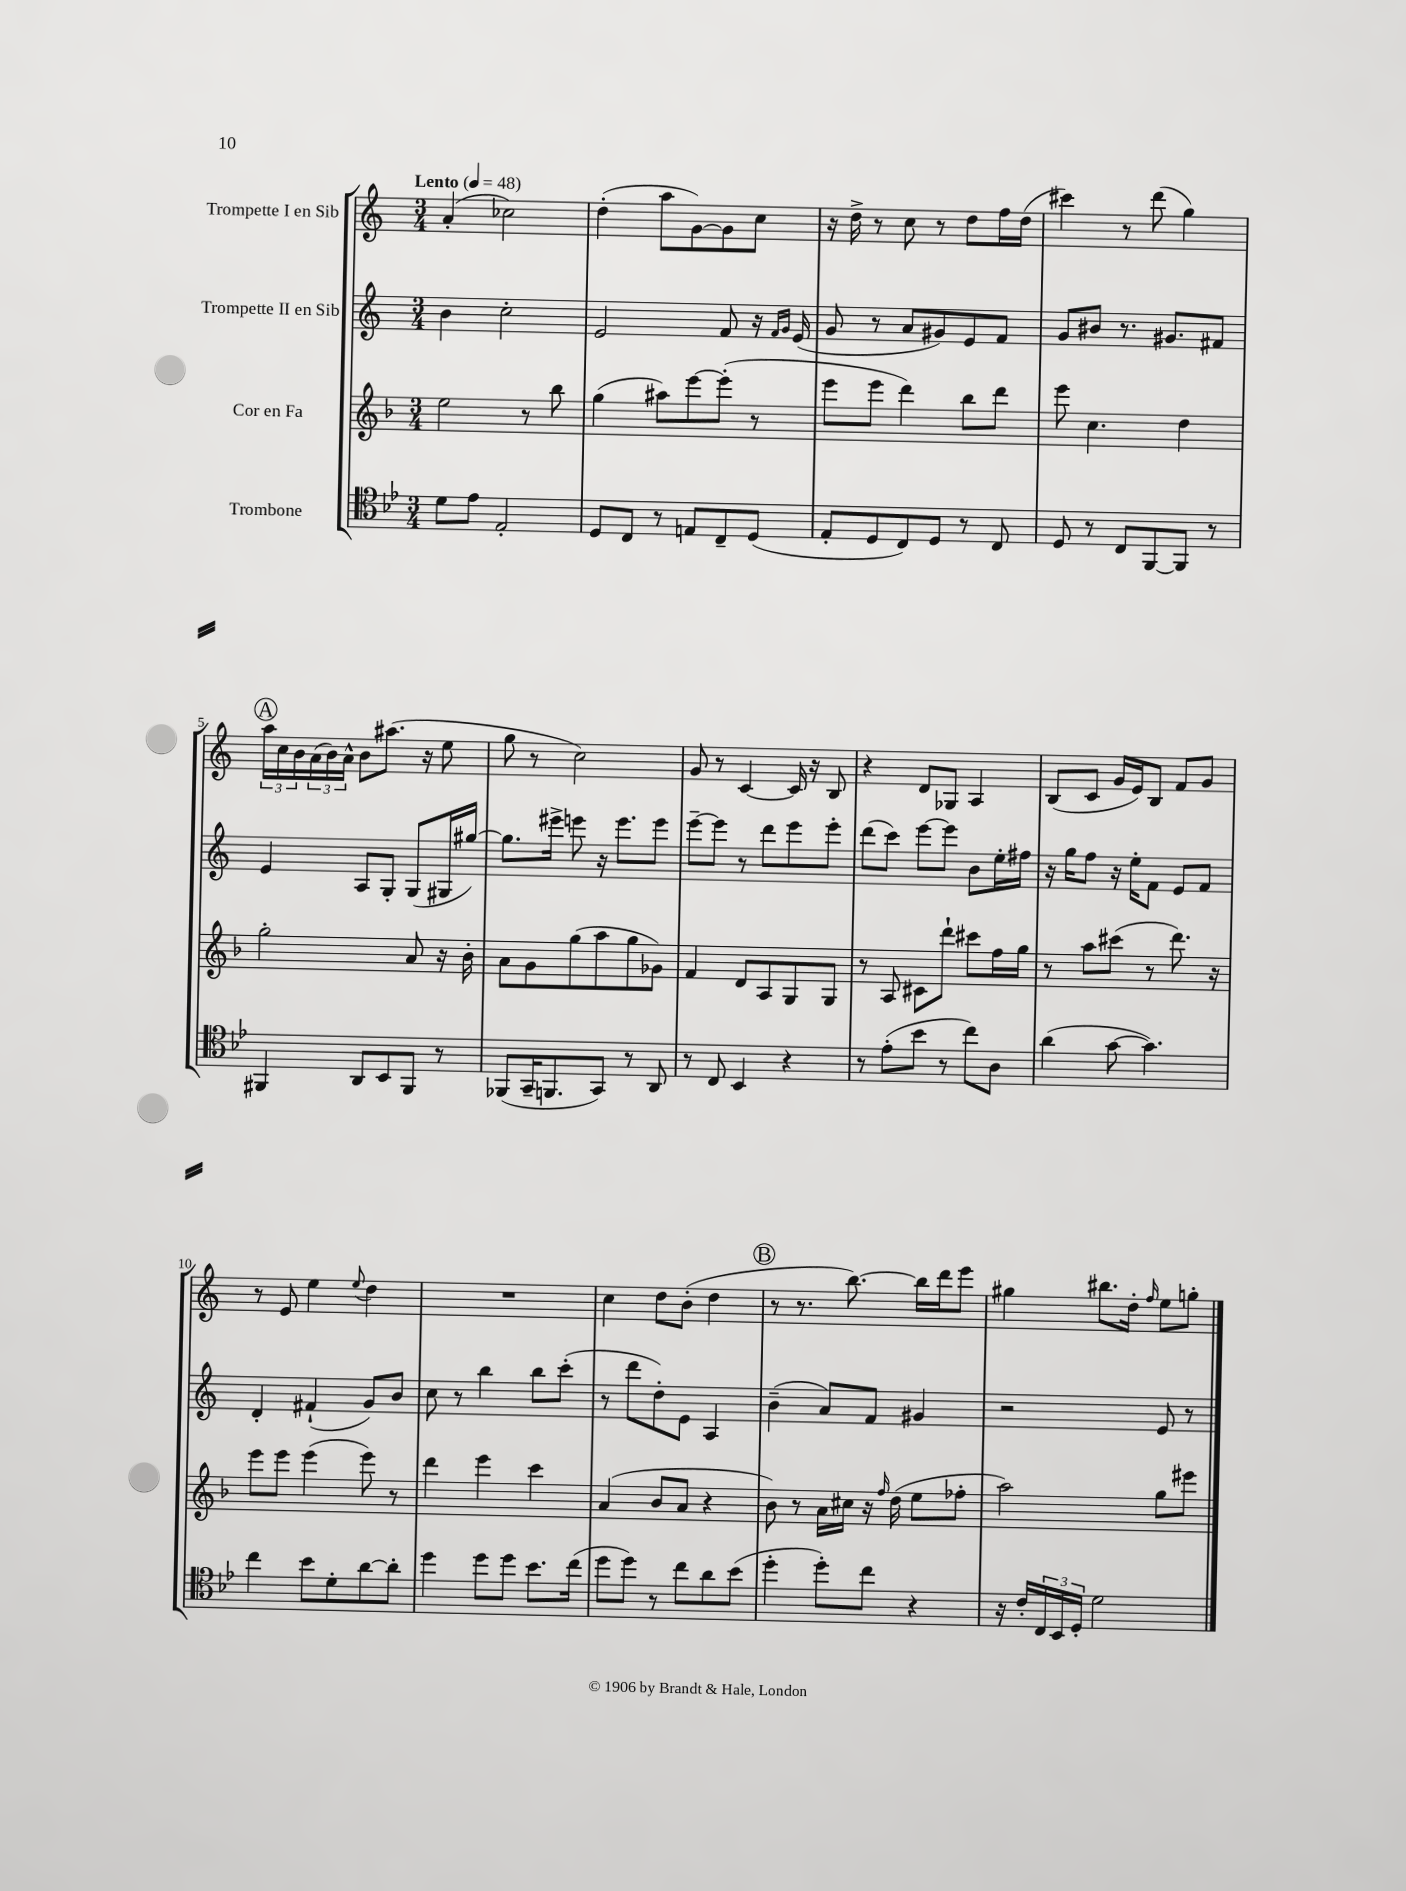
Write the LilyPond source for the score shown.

<<
\new StaffGroup <<
\new Staff = "s0" \with { instrumentName = "Trompette I en Sib" } {
    \clef treble \key c \major \numericTimeSignature \time 3/4 \tempo "Lento" 4 = 48
    a'4-.( ces''2) |
    d''4-.( a''8 g'8~) g'8 c''8 |
    r16 d''16-> r8 c''8 r8 d''8 f''16 d''16( |
    cis'''4) r8 d'''8( g''4) |
    \mark \markup { \circle "A" } \tuplet 3/2 { a''16 c''16 b'16 } \tuplet 3/2 { a'16( b'16) a'16-^ } b'8 ais''8.( r16 e''8 |
    g''8 r8 c''2) |
    g'8 r8 c'4~ c'16 r16 b8 |
    r4 d'8 ges8 a4 |
    b8( c'8 g'16 e'16) b8 f'8 g'8 |
    r8 e'8 e''4 \appoggiatura { e''8 } d''4 |
    R2. |
    c''4 d''8 b'8-.( d''4 |
    \mark \markup { \circle "B" } r8 r8. b''8.~) b''16 d'''16 e'''8 |
    gis''4 bis''8. d''16-. \grace { f''16 } e''8 g''8-. \bar "|." |
}
\new Staff = "s1" \with { instrumentName = "Trompette II en Sib" } {
    \clef treble \key c \major \numericTimeSignature \time 3/4
    b'4 c''2-. |
    e'2 f'8 r16 \grace { f'16 g'16 } e'16( |
    g'8 r8 a'8 gis'8) e'8 f'8 |
    g'8 bis'8 r8. gis'8. fis'8 |
    \mark \markup { \circle "A" } e'4 a8 g8-. g8( gis16 gis''16~) |
    gis''8. eis'''16-> e'''8 r16 e'''8. e'''8 |
    e'''8~-- e'''8 r8 d'''8 e'''8 e'''8-. |
    d'''8( c'''8) e'''8~ e'''8 b'8 e''16-. fis''16 |
    r16 g''16 f''8 r16 e''16-. f'8 e'8 f'8 |
    d'4-. fis'4-!( g'8) b'8 |
    c''8 r8 b''4 b''8 c'''8-.( |
    r8 d'''8 d''8-.) e'8 a4 |
    \mark \markup { \circle "B" } b'4--( a'8) f'8 gis'4 |
    r2 e'8 r8 \bar "|." |
}
\new Staff = "s2" \with { instrumentName = "Cor en Fa" } {
    \clef treble \key f \major \numericTimeSignature \time 3/4
    e''2 r8 bes''8 |
    g''4( ais''8) e'''8~ e'''8-.( r8 |
    e'''8 e'''8 d'''4) bes''8 d'''8 |
    e'''8 c''4. d''4 |
    \mark \markup { \circle "A" } g''2-. a'8 r16 bes'16-. |
    a'8 g'8 g''8( a''8 g''8 ges'8) |
    f'4 d'8 a8 g8 g8 |
    r8 a8 cis'8 d'''8-! cis'''8 f''16 g''16 |
    r8 a''8 cis'''8( r8 d'''8.) r16 |
    e'''8 e'''8 e'''4( e'''8) r8 |
    d'''4 e'''4 c'''4 |
    a'4( bes'8 a'8 r4 |
    \mark \markup { \circle "B" } bes'8) r8 a'16 cis''16 r16 \grace { f''16 } d''16( e''8 fes''8-. |
    a''2) g''8 eis'''8 \bar "|." |
}
\new Staff = "s3" \with { instrumentName = "Trombone" } {
    \clef tenor \key bes \major \numericTimeSignature \time 3/4
    d'8 ees'8 ees2-. |
    d8 c8 r8 e8 c8-- d8( |
    ees8-. d8 c8) d8 r8 c8 |
    d8 r8 c8 f,8~ f,8 r8 |
    \mark \markup { \circle "A" } fis,4 a,8 bes,8 fis,8 r8 |
    fes,8( g,16-- f,8. g,8) r8 a,8 |
    r8 c8 bes,4 r4 |
    r8 ees'8-.( bes'8 r8 c''8) a8 |
    a'4( g'8~ g'4.) |
    c''4 bes'8 d'8-. a'8~ a'8-. |
    d''4 d''8 d''8 bes'8. c''16( |
    d''8 d''8) r8 c''8 a'8 bes'8( |
    \mark \markup { \circle "B" } d''4-. d''8-.) c''8 r4 |
    r16 c'16-. \tuplet 3/2 { c16 bes,16 d16-. } d'2 \bar "|." |
}
>>
>>
